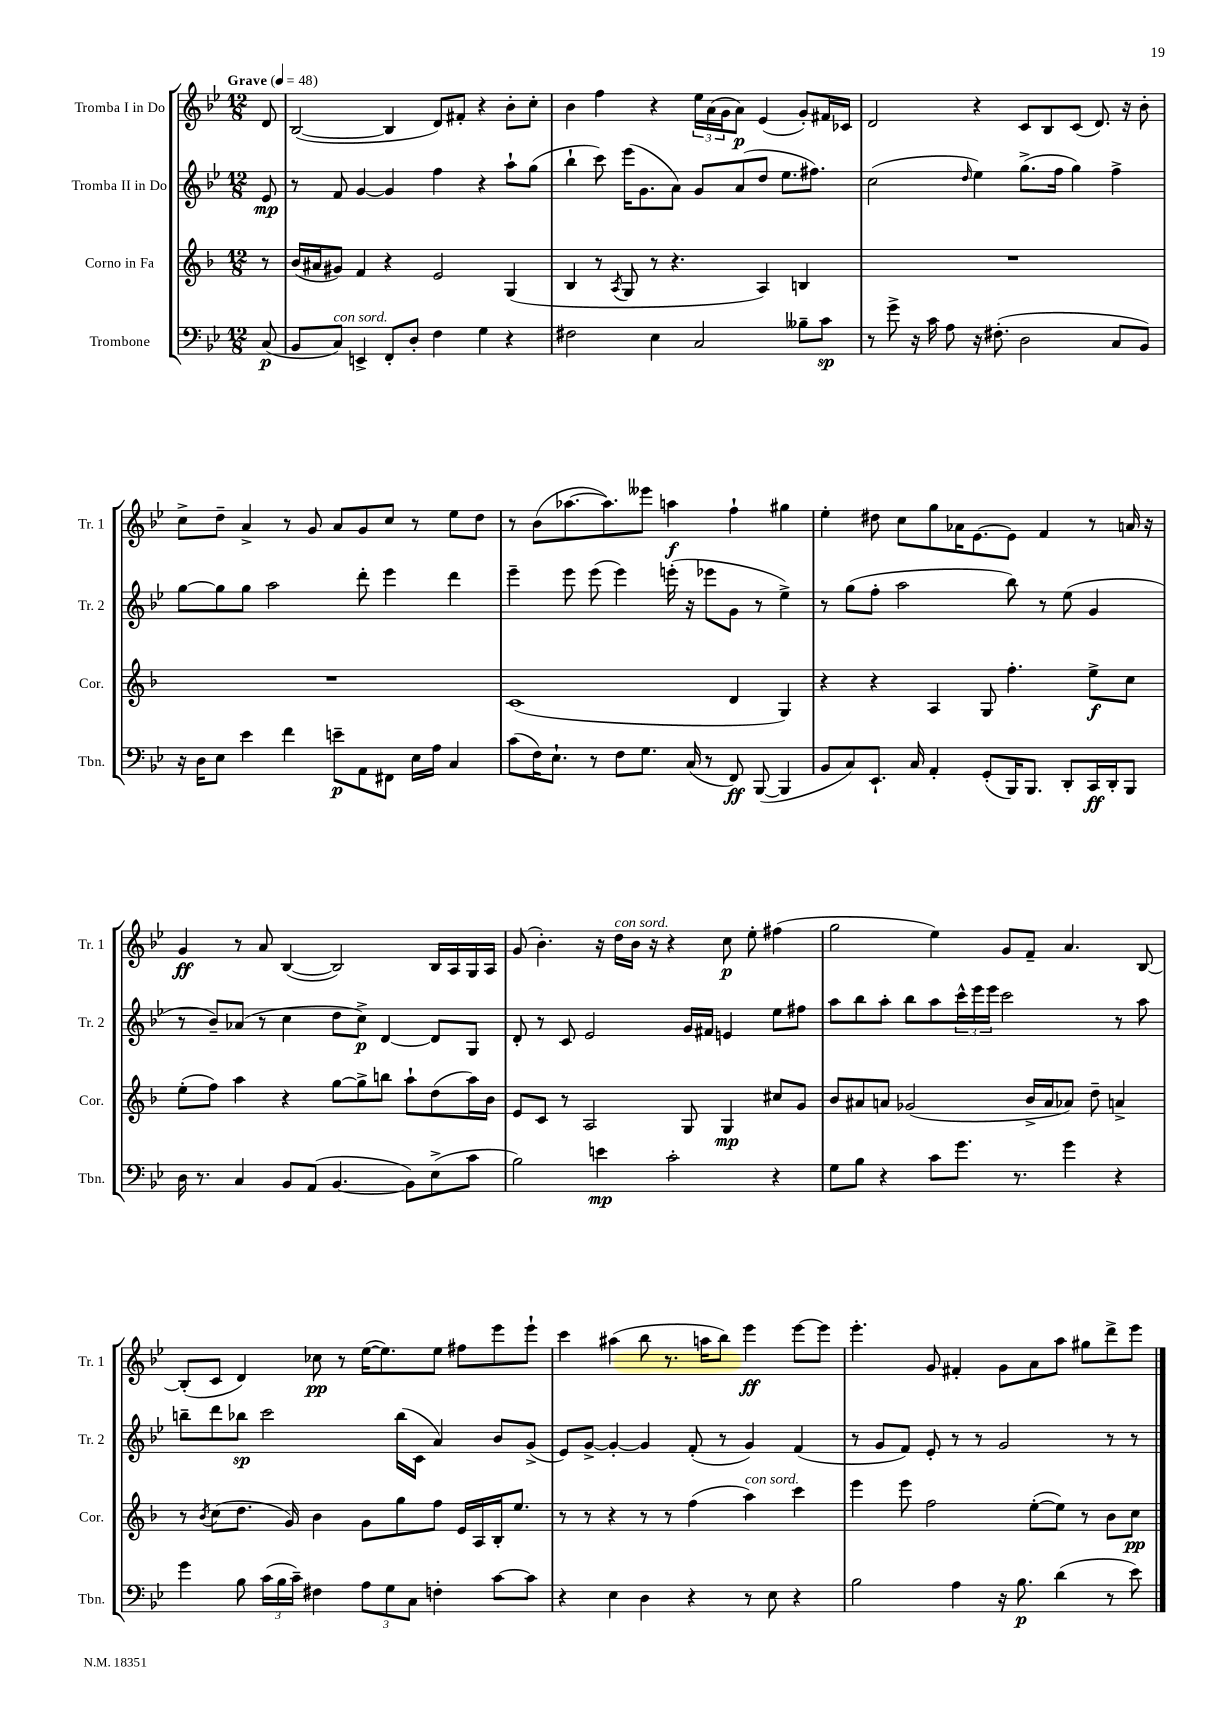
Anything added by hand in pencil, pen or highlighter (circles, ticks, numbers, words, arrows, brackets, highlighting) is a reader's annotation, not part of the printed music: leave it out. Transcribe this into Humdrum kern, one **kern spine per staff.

**kern	**kern	**kern	**kern
*staff4	*staff3	*staff2	*staff1
*clefF4	*clefG2	*clefG2	*clefG2
*k[b-e-]	*k[b-]	*k[b-e-]	*k[b-e-]
*M12/8	*M12/8	*M12/8	*M12/8
*MM48	*MM48	*MM48	*MM48
(8C/	8r	8e-/	8d/
=	=	=	=
8BB-/L	(16b-/LL	8r	([2B-/
.	16a#/J	.	.
8C/J)	8g#/J)	8f/	.
4EE^/	4f/	[4g/	.
8FF'/L	4r	4g/]	4B-/]
8D'/J	.	.	.
4F\	2e/	4ff\	8d/L)
.	.	.	8f#'/J
4G\	.	4r	4r
4r	(4G/	8aa`\L	8b-'\L
.	.	(8gg\J	8cc'\J
=	=	=	=
2F#\	4B-/	4bb-`\	4b-\
.	8r	8ccc\)	4ff\
.	8qA/	.	.
.	8G/	(16eee-\LK	.
.	.	8.g\	.
4E-\	8r	.	4r
.	4.r	8a\J)	.
2C/	.	8g/L	24ee-\LL
.	.	.	(24a\
.	.	.	24g\J
.	.	(8a/	8a\J)
.	4A/)	8dd/J	(4e-/
.	.	8.ee-\L	.
8B--~\L	4B/	.	8g'/L)
.	.	8.ff#\J)	.
8c\J	.	.	16f#/L
.	.	.	16c-/JJ
=	=	=	=
8r	1.r	(2cc\	2d/
8g^\	.	.	.
16r	.	.	.
16c\	.	.	.
8A\	.	.	.
.	.	16qqdd/	.
16r	.	4ee-\)	4r
(8.F#'\	.	.	.
2D\	.	(8.gg^\L	8c/L
.	.	.	8B-/
.	.	16ff\Jk	.
.	.	4gg\)	(8c/J
.	.	.	8.d/)
8C/L	.	4ff^\	.
.	.	.	16r
8BB-/J)	.	.	8b-'\
=	=	=	=
16r	1.r	[8gg\L	8cc^\L
16D\LK	.	.	.
8E-\J	.	8gg\]	8dd~\J
4e-\	.	8gg\J	4a^/
.	.	2aa\	.
4f\	.	.	8r
.	.	.	8g/
8e~\L	.	.	8a/L
8AA\	.	8ddd'\	8g/
8FF#\J	.	4eee-\	8cc/J
16E-\LL	.	.	8r
16A\JJ	.	.	.
4C/	.	4ddd\	8ee-\L
.	.	.	8dd\J
=	=	=	=
(8c\L	(1c	4eee-~\	8r
16F\K)	.	.	(8b-\L
8.E-`\J	.	.	.
.	.	8eee-\	[8.aa-\
8r	.	(8eee-\	.
.	.	.	8.aa-\])
8F\L	.	4eee-\)	.
8.G\J	.	.	8eee--\J
.	.	(16eee'\	4aa\
(16C/	.	16r	.
8r	.	8eee-\L	.
8FF/)	4d/	8g\J	4ff`\
([8BBB-/	.	8r	.
4BBB-/]	4G/)	4ee-^\)	4gg#\
=	=	=	=
8BB-/L	4r	8r	4ee-'\
8C/)	.	(8gg\L	.
8.EE-`/J	4r	8ff'\J	8dd#\
.	.	2aa\	8cc\L
16C/	.	.	.
4AA'/	4A/	.	8gg\
.	.	.	16a-\K
.	.	.	[8.e-\
(8GG'/L	8G/	.	.
16BBB-/K)	4.ff'\	8bb-\)	8e-\]J
8.BBB-/J	.	.	.
.	.	8r	4f/
8DD'/L	.	(8ee-\	.
16CC/L	8ee^\L	4g/	8r
16DD'/J	.	.	.
8BBB-/J	8cc\J	.	16a/
.	.	.	16r
=	=	=	=
16D\	(8ee'\L	8r	4g/
8.r	.	.	.
.	8ff\J)	8b-~/L)	.
4C/	4aa\	(8a-/J	8r
.	.	8r	8a/
8BB-/L	4r	4cc\	([4B-/
(8AA/J	.	.	.
[4.BB-/	[8gg\L	8dd\L	2B-/])
.	8gg^\]	8cc^\J)	.
.	8bb\J	[4d/	.
8BB-\]L)	8aa`\L	.	.
(8E-^\	(8dd\	8d/]L	16B-/LL
.	.	.	16A/
8c\J	16aa\L)	8G/J	16G/
.	16b-\JJ	.	16A/JJ
=	=	=	=
2B-\)	8e/L	8d'/	(8g/
.	8c/J	8r	4.b-'\)
.	8r	8c/	.
.	2A/	2e-/	.
4e\	.	.	16r
.	.	.	16dd\LL
.	.	.	16b-\JJ
.	.	.	16r
2c'\	.	.	4r
.	8G/	16g/LL	.
.	.	16f#/JJ	.
.	4G/	4e/	8cc\
.	.	.	8ee-'\
4r	8cc#/L	8ee-\L	(4ff#\
.	8g/J	8ff#\J	.
=	=	=	=
8G\L	8b-/L	8aa\L	2gg\
8B-\J	8a#/	8bb-\	.
4r	8a/J	8aa'\J	.
.	(2g-/	8bb-\L	.
8c\L	.	8aa\	4ee-\)
8.g\J	.	24ccc^^\L	.
.	.	24eee-\	.
.	.	24eee-\JJ	.
.	.	2ccc\	8g/L
8.r	.	.	.
.	16b-^/LL	.	8f~/J
.	16a/J	.	.
4g\	8a-/J)	.	4.a/
.	8dd~\	.	.
4r	4a^/	8r	.
.	.	8aa\	[8B-/
=	=	=	=
4g\	8r	8bb~\L	(8B-'/]L
.	8qb-/	.	.
.	(8cc\L	8ddd\	8c/J
8B-\	8.dd\J	8bb-\J	4d/)
(24c\LL	.	2ccc\	.
24B-\	.	.	.
.	16g/)	.	.
24c~\JJ)	.	.	.
4F#\	4b-\	.	8cc-\
.	.	.	8r
12A\L	8g\L	.	([16ee-\LK
.	.	.	8.ee-\])
12G\	.	.	.
.	8gg\	(16bb-\LL	.
12C\J	.	.	.
.	.	16c\JJ	.
4F'\	8ff\J	4a/)	8ee-\J
.	16e/LL	.	8ff#\L
.	16A/	.	.
[8c\L	16B-'/J	8b-/L	8eee-\
.	8.ee/J	.	.
8c\]J	.	(8g^/J	8eee-`\J
=	=	=	=
4r	8r	8e-/L)	4ccc\
.	8r	[8g^/J	.
4E-\	4r	4g'/_	(4aa#\
4D\	8r	4g/]	8bb-\
.	8r	.	8.r
4r	(4ff\	(8f'/	.
.	.	.	16aa\LK
.	.	8r	8bb-\J)
8r	4aa\)	4g/)	4eee-\
8E-\	.	.	.
4r	4ccc\	(4f/	[8eee-\L
.	.	.	8eee-\]J
=	=	=	=
2B-\	4eee\	8r	4.eee-'\
.	.	8g/L	.
.	8eee\	8f/J)	.
.	2ff\	8e-'/	8g/
4A\	.	8r	4f#'/
.	.	8r	.
16r	.	2g/	8g\L
8.B-\	.	.	.
.	([8ee'\L	.	8a\
(4d\	8ee\]J)	.	8aa\J
.	8r	.	8gg#\L
8r	8b-\L	8r	8ddd^\
8e-\)	8cc\J	8r	8eee-\J
==	==	==	==
*-	*-	*-	*-
